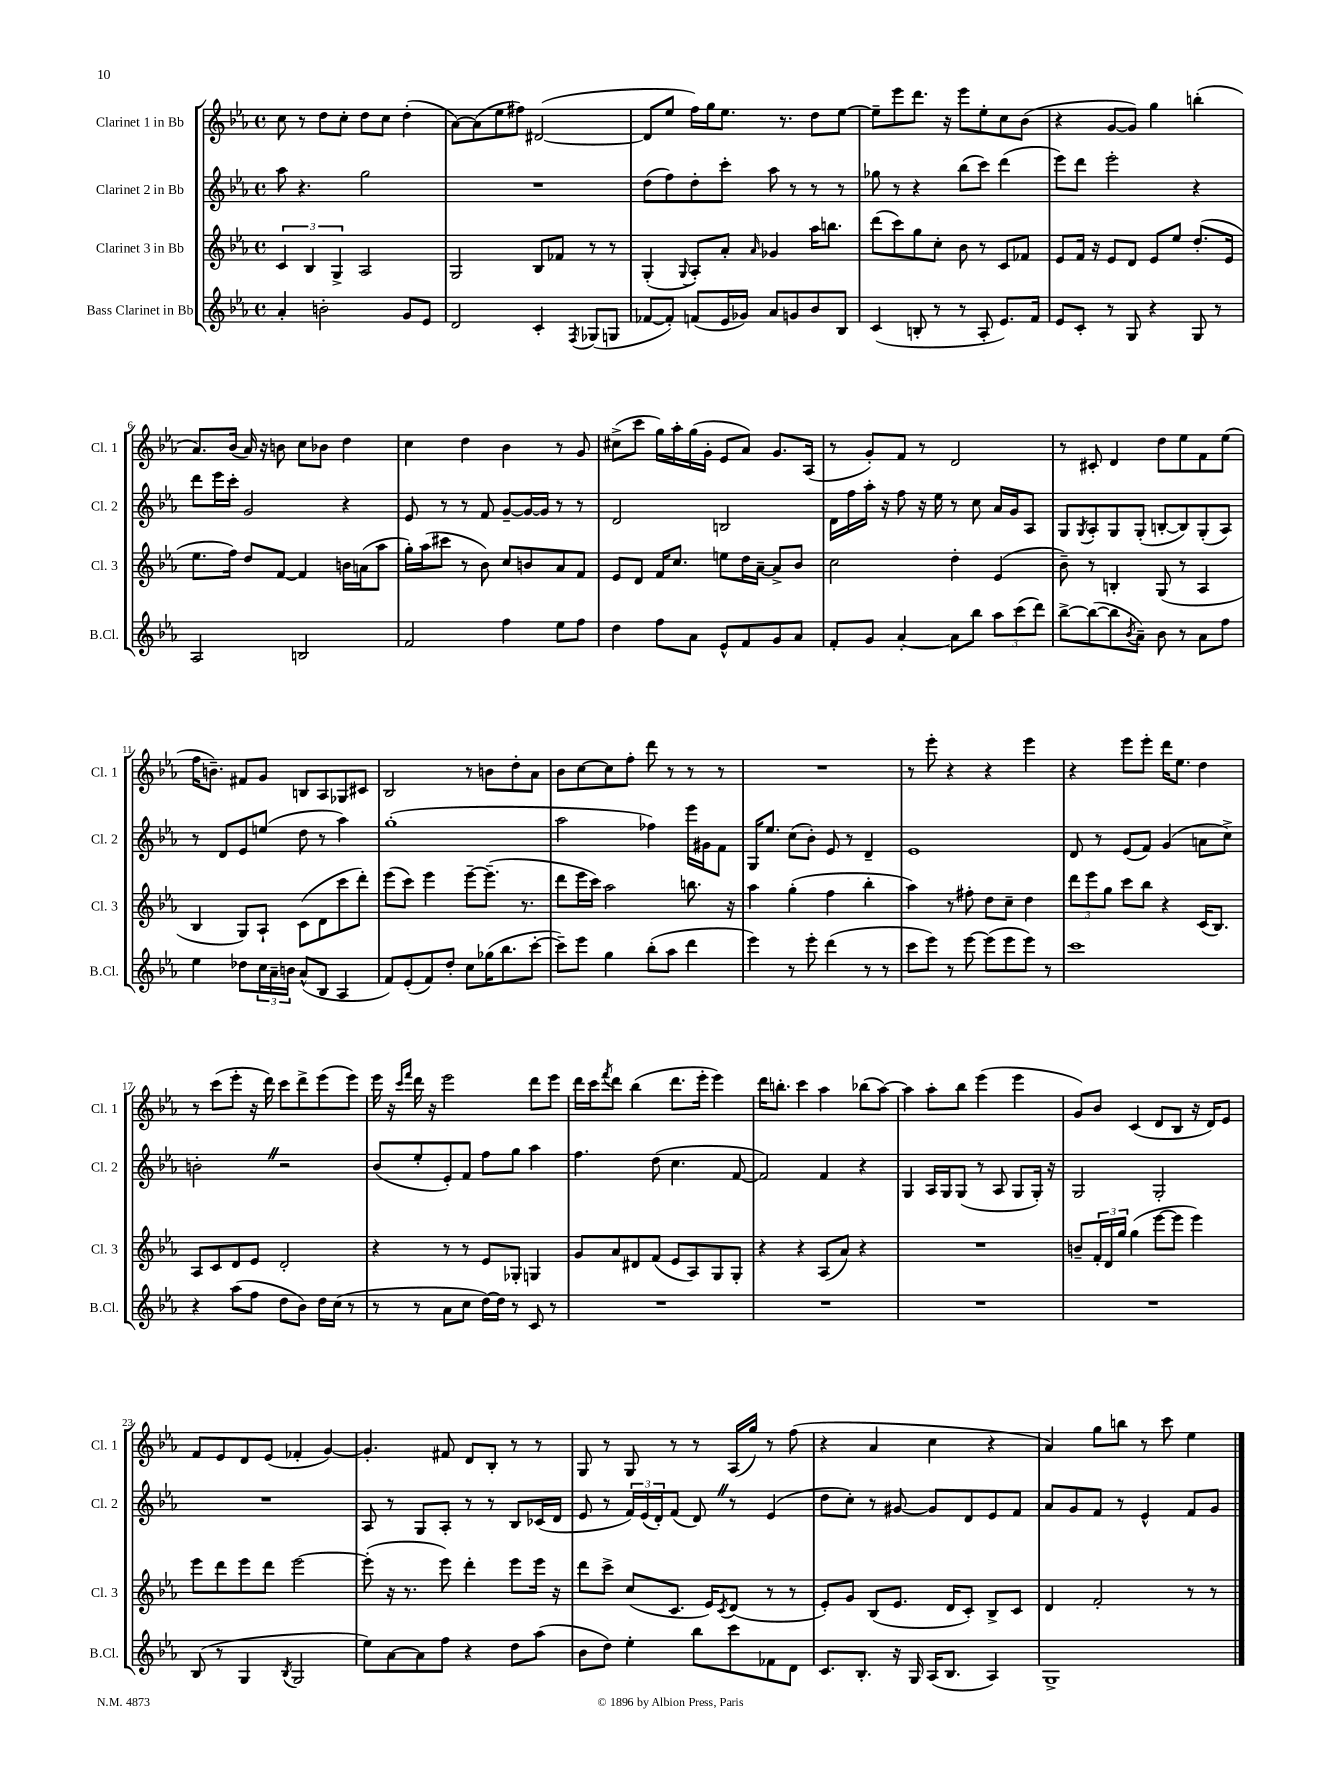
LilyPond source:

<<
\new StaffGroup <<
\new Staff = "s0" \with { instrumentName = "Clarinet 1 in Bb" shortInstrumentName = "Cl. 1" } {
    \clef treble \key ees \major \defaultTimeSignature \time 4/4
    c''8 r8 d''8 c''8-. d''8 c''8 d''4-.( |
    aes'8~) aes'8( ees''8 fis''8) dis'2~( |
    dis'8 ees''8 f''16) g''16 ees''8. r8. d''8 ees''8~ |
    ees''8-- ees'''8 d'''8. r16 ees'''8 ees''8-. c''8 bes'8( |
    r4 g'8~ g'8) g''4 b''4-.( |
    aes'8.) bes'16( aes'16) r16 b'8 c''8 bes'8 d''4 |
    c''4 d''4 bes'4 r8 g'8 |
    cis''8->( c'''8 g''16) aes''16-. g''16( g'16-. ees'8 aes'8) g'8. aes16( |
    r8 g'8-.) f'8 r8 d'2 |
    r8 cis'8-. d'4 d''8 ees''8 f'8 ees''8( |
    f''16 b'8.--) fis'8 g'8 b8 aes8 ges8 cis'8 |
    bes2 r8 b'8 d''8-. aes'8 |
    bes'8 c''8~ c''8 f''8-. d'''8 r8 r8 r8 |
    R1 |
    r8 ees'''8-. r4 r4 ees'''4 |
    r4 ees'''8 ees'''8-. d'''16 ees''8. d''4 |
    r8 c'''8( ees'''8-. r16 d'''16) c'''8 d'''8-> ees'''8( ees'''8) |
    ees'''16 r16 \grace { c'''16 f'''16 } d'''16 r16 ees'''2 d'''8 ees'''8 |
    d'''16 c'''16 \acciaccatura { f'''8 } d'''8 bes''4( d'''8. ees'''16-. ees'''4) |
    d'''16 b''8.-. c'''4 aes''4 bes''8( aes''8~) |
    aes''4 aes''8-. bes''8 ees'''4( ees'''4 |
    g'8) bes'8 c'4( d'8 bes8 r16 d'16) ees'8 |
    f'8 ees'8 d'8 ees'8( fes'4-. g'4~) |
    g'4.-. fis'8 d'8 bes8-. r8 r8 |
    g8 r8 g8 r8 r8 aes16( g''16) r8 f''8( |
    r4 aes'4 c''4 r4 |
    aes'4) g''8 b''8 r8 c'''8 ees''4 \bar "|." |
}
\new Staff = "s1" \with { instrumentName = "Clarinet 2 in Bb" shortInstrumentName = "Cl. 2" } {
    \clef treble \key ees \major \defaultTimeSignature \time 4/4
    aes''8 r4. g''2 |
    R1 |
    d''8( f''8) d''8-. c'''8-. aes''8 r8 r8 r8 |
    ges''8 r8 r4 bes''8( c'''8) d'''4( |
    ees'''8) d'''8 ees'''2-. r4 |
    d'''8 ees'''16 c'''16-. g'2 r4 |
    ees'8 r8 r8 f'8 g'8~-- g'16~ g'16 r8 r8 |
    d'2 b2 |
    d'16 f''16 aes''16-. r16 f''8 r16 ees''16 r8 c''8 aes'16 g'16 aes8 |
    g8 \acciaccatura { g8 } aes8-. g8 g8-.( b8~-. b8) g8-.( aes8) |
    r8 d'8 ees'8 e''8( d''8 r8 aes''4) |
    g''1-.( |
    aes''2 fes''4) ees'''16 gis'16 f'8 |
    g16 ees''8. c''8( bes'8-.) ees'8 r8 d'4-- |
    ees'1 |
    d'8 r8 ees'8( f'8) g'4( a'8 c''8->) |
    b'2-. \once \override BreathingSign.text = \markup { \musicglyph "scripts.caesura.straight" } \breathe r2 |
    bes'8( ees''8-. ees'8-.) f'8 f''8 g''8 aes''4 |
    f''4. d''8( c''4. f'8~ |
    f'2) f'4 r4 |
    g4 aes16 g16 g8( r8 aes8 g8 g16-.) r16 |
    g2 g2-. |
    R1 |
    aes8 r8 g8 aes8-. r8 r8 bes8 ces'16( d'16 |
    ees'8 r8 \tuplet 3/2 { f'16) ees'16( d'16-.) } f'8( d'8) \once \override BreathingSign.text = \markup { \musicglyph "scripts.caesura.straight" } \breathe r8 ees'4( |
    d''8 c''8-.) r8 gis'8~ gis'8 d'8 ees'8 f'8 |
    aes'8 g'8 f'8 r8 ees'4-^ f'8 g'8 \bar "|." |
}
\new Staff = "s2" \with { instrumentName = "Clarinet 3 in Bb" shortInstrumentName = "Cl. 3" } {
    \clef treble \key ees \major \defaultTimeSignature \time 4/4
    \tuplet 3/2 { c'4 bes4 g4-> } aes2 |
    g2 bes8 fes'8 r8 r8 |
    g4-.( \appoggiatura { g8 } aes8-.) aes'8-. \grace { aes'16 } ges'4 aes''16 b''8. |
    d'''8( c'''8) g''8 c''8-. bes'8 r8 c'8 fes'8 |
    ees'8 f'16 r16 ees'8 d'8 ees'8 ees''8 d''8.-.( ees'16 |
    ees''8. f''16) d''8 f'8~ f'4 b'16 a'16( aes''8 |
    g''16-.) aes''16( cis'''8 r8 bes'8) c''8 b'8 aes'8 f'8 |
    ees'8 d'8 f'16 c''8. e''8 d''16 aes'16~-- aes'8-> bes'8 |
    c''2 d''4-. ees'4( |
    bes'8--) r8 b4-. g8( r8 aes4 |
    bes4 g8) aes8-! c'8( d'8 c'''8 d'''8-.) |
    ees'''8( c'''8) ees'''4 ees'''8~-- ees'''8.--( r8. |
    d'''8 ees'''16 c'''16) aes''2 b''8. r16 |
    aes''4 g''4-.( f''4 bes''4-. |
    aes''4) r8 fis''8-. d''8 c''8-- d''4 |
    \tuplet 3/2 { d'''8 ees'''8 g''8 } c'''8 bes''8 r4 c'16( bes8.) |
    aes8 c'8 d'8 ees'8 d'2-. |
    r4 r8 r8 ees'8 ges8-. g4 |
    g'8 aes'8 dis'8 f'8( ees'8 aes8) g8 g8-. |
    r4 r4 aes8( aes'8) r4 |
    R1 |
    b'8-- \tuplet 3/2 { f'16-. d'16 g''16 } g''4( ees'''8~ ees'''8 ees'''4) |
    ees'''8 d'''8 ees'''8 d'''8 ees'''2~ |
    ees'''8-.( r16 r8. ees'''8) d'''4-. ees'''8 ees'''16 r16 |
    d'''8 c'''8-> c''8( c'8. ees'16) \acciaccatura { c'8 } d'8( r8 r8 |
    ees'8-.) g'8 bes8( ees'8. d'16 c'8-.) bes8-> c'8 |
    d'4 f'2-. r8 r8 \bar "|." |
}
\new Staff = "s3" \with { instrumentName = "Bass Clarinet in Bb" shortInstrumentName = "B.Cl." } {
    \clef treble \key ees \major \defaultTimeSignature \time 4/4
    aes'4-. b'2-. g'8 ees'8 |
    d'2 c'4-. \acciaccatura { f8 } ges8( g8 |
    fes'8~ fes'8-.) f'8( ees'16 ges'16) aes'8 g'8 bes'8 bes8 |
    c'4( b8-. r8 r8 aes8-. ees'8.) f'16 |
    ees'8 c'8-. r8 g8 r4 g8 r8 |
    aes2 b2 |
    f'2 f''4 ees''8 f''8 |
    d''4 f''8 aes'8 ees'8-^ f'8 g'8 aes'8 |
    f'8-. g'8 aes'4~-. aes'8 bes''8 \tuplet 3/2 { aes''8 c'''8( d'''8) } |
    bes''8~-> bes''8~( bes''8 \acciaccatura { bes'8 } aes'8--) bes'8 r8 aes'8 f''8 |
    ees''4 des''8 \tuplet 3/2 { c''16 aes'16-- b'16 } aes'8-^( bes8 aes4 |
    f'8) ees'8-.( f'8) d''8-. c''8 ges''16( bes''8. c'''8~-. |
    c'''8--) ees'''8 g''4 bes''8-.( aes''8 d'''4 |
    ees'''4) r8 ees'''8-. d'''4( r8 r8 |
    c'''8 ees'''8) r8 ees'''8~ ees'''8( ees'''8 ees'''8) r8 |
    c'''1 |
    r4 aes''8( f''8 d''8 bes'8) d''16 c''16( r8 |
    r8 r8 aes'8 c''8 d''16~) d''16 r8 c'8 r8 |
    R1 |
    R1 |
    R1 |
    R1 |
    bes8( r8 g4 \acciaccatura { bes8 } g2 |
    ees''8) aes'8~ aes'8 f''8 r4 d''8 aes''8( |
    bes'8 d''8) ees''4-. bes''8 c'''8 fes'8 d'8 |
    c'8. bes8.-. r16 g16 aes16( bes8. aes4) |
    g1-> \bar "|." |
}
>>
>>
